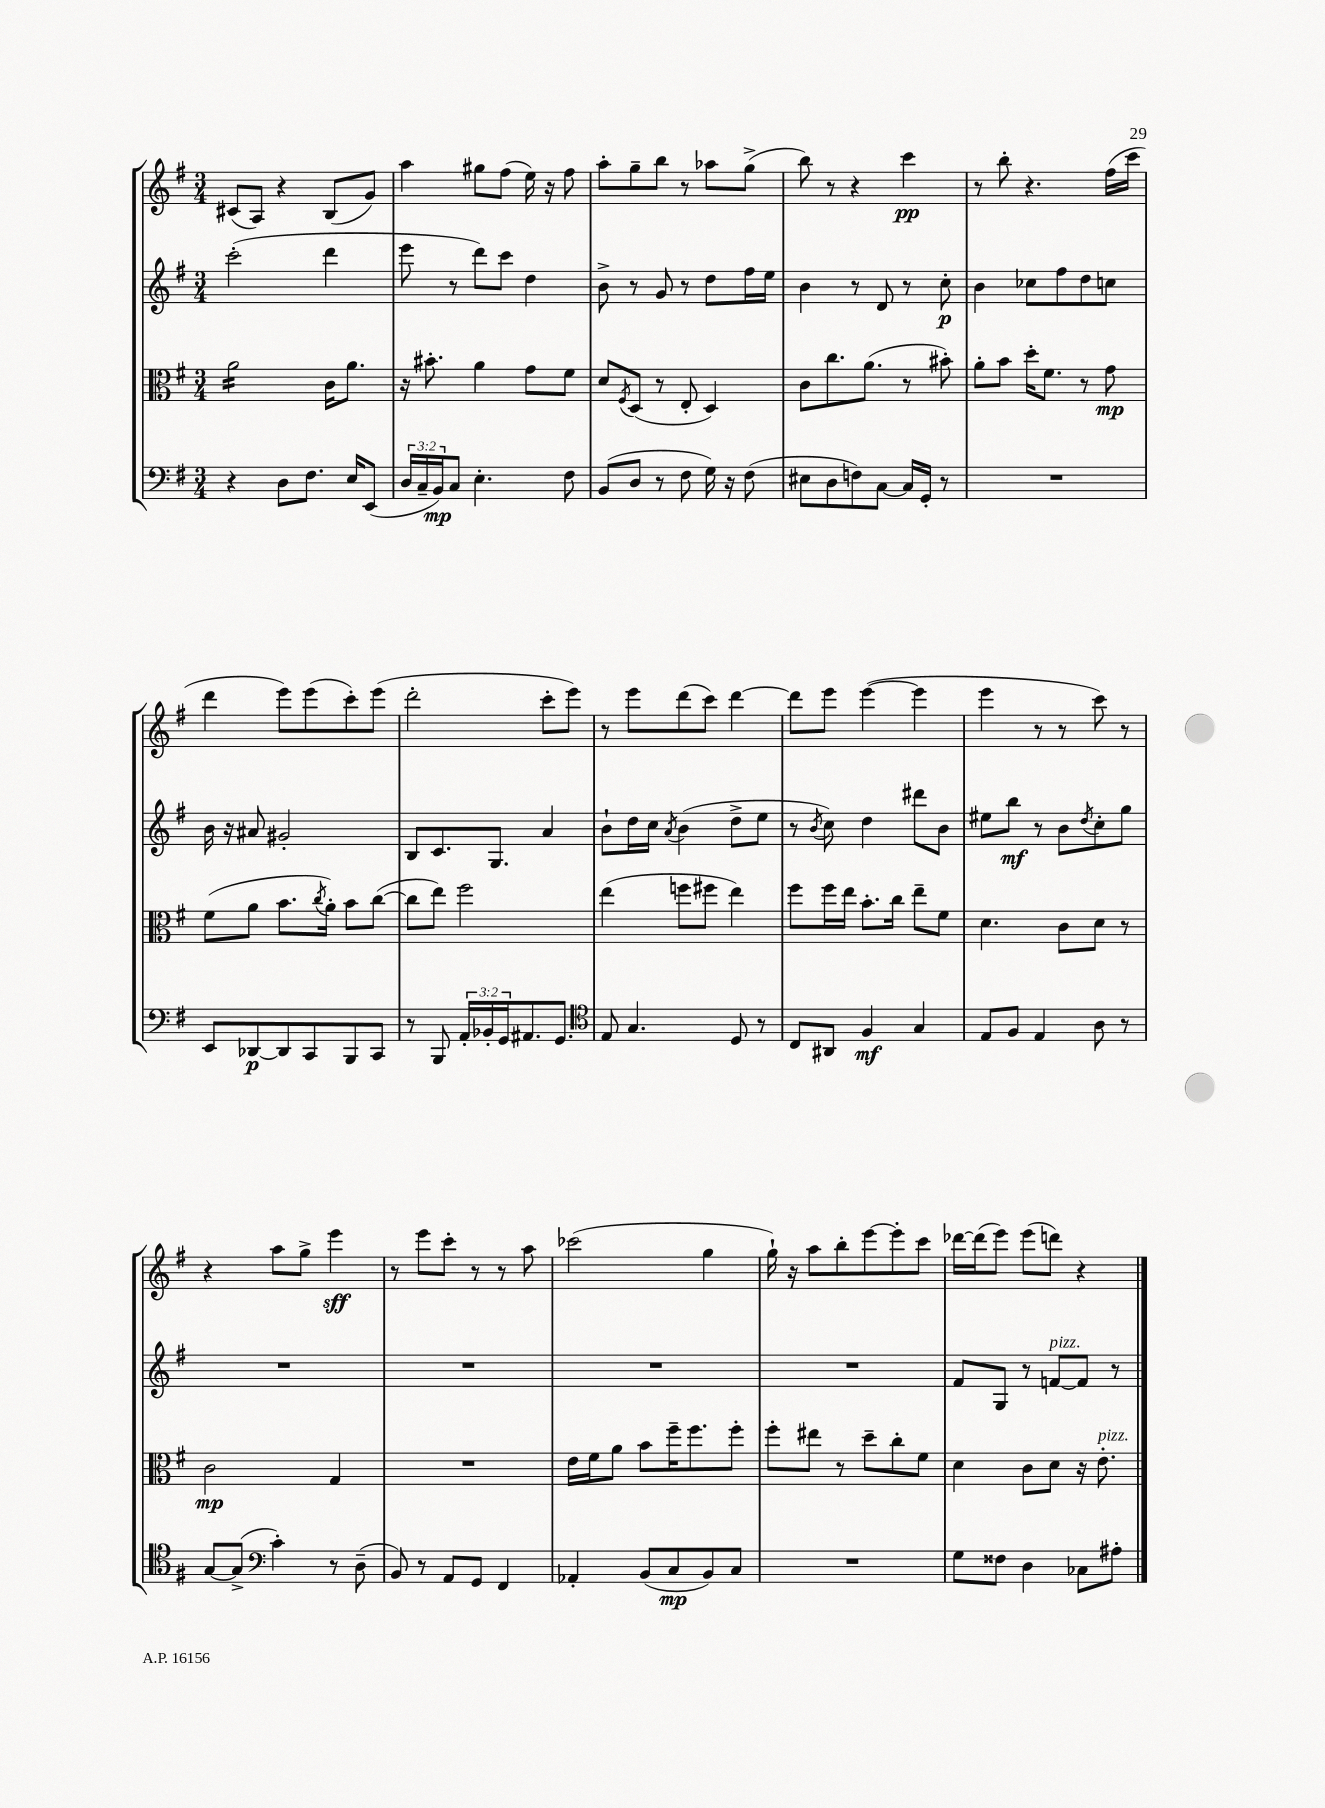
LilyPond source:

<<
\new StaffGroup <<
\new Staff = "s0" {
    \clef treble \key g \major \numericTimeSignature \time 3/4
    cis'8( a8) r4 b8( g'8) |
    a''4 gis''8 fis''8( e''16) r16 fis''8 |
    a''8-. g''8-- b''8 r8 aes''8 g''8->( |
    b''8) r8 r4 c'''4\pp |
    r8 b''8-. r4. fis''16( c'''16 |
    d'''4 e'''8) e'''8( c'''8-.) e'''8( |
    d'''2-. c'''8-. e'''8) |
    r8 e'''8 d'''8( c'''8) d'''4~ |
    d'''8 e'''8 e'''4~( e'''4 |
    e'''4 r8 r8 c'''8) r8 |
    r4 a''8 g''8-> e'''4\sff |
    r8 e'''8 c'''8-. r8 r8 a''8 |
    ces'''2( g''4 |
    g''16-!) r16 a''8 b''8-. e'''8~ e'''8-. c'''8 |
    des'''16~ des'''16( e'''8) e'''8( d'''8) r4 \bar "|." |
}
\new Staff = "s1" {
    \clef treble \key g \major \numericTimeSignature \time 3/4
    c'''2-.( d'''4 |
    e'''8 r8 d'''8) c'''8 d''4 |
    b'8-> r8 g'8 r8 d''8 fis''16 e''16 |
    b'4 r8 d'8 r8 c''8-.\p |
    b'4 ces''8 fis''8 d''8 c''8 |
    b'16 r16 ais'8 gis'2-. |
    b8 c'8. g8. a'4 |
    b'8-! d''16 c''16 \acciaccatura { a'8 } b'4( d''8-> e''8 |
    r8 \acciaccatura { b'8 } c''8) d''4 dis'''8 b'8 |
    eis''8 b''8\mf r8 b'8 \acciaccatura { d''8 } c''8-. g''8 |
    R2. |
    R2. |
    R2. |
    R2. |
    fis'8 g8 r8 f'8~^\markup { \italic "pizz." } f'8 r8 \bar "|." |
}
\new Staff = "s2" {
    \clef alto \key g \major \numericTimeSignature \time 3/4
    a'2:16 c'16 a'8. |
    r16 bis'8.-. a'4 g'8 fis'8 |
    d'8 \acciaccatura { fis8 } d8( r8 e8-. d4) |
    c'8 c''8. a'8.( r8 bis'8-.) |
    a'8-. b'8 d''16-. fis'8. r8 g'8\mp |
    fis'8( a'8 b'8. \acciaccatura { c''8 } a'16-.) b'8 c''8~( |
    c''8 e''8) fis''2 |
    e''4( f''8 fis''8 e''4) |
    fis''8 fis''16 e''16 b'8.-. c''16 e''8-- fis'8 |
    d'4. c'8 d'8 r8 |
    c'2\mp g4 |
    R2. |
    e'16 fis'16 a'8 b'8 fis''16-- fis''8. fis''8-. |
    fis''8-. eis''8 r8 d''8-- c''8-. fis'8 |
    d'4 c'8 d'8 r16 e'8.-.^\markup { \italic "pizz." } \bar "|." |
}
\new Staff = "s3" {
    \clef bass \key g \major \numericTimeSignature \time 3/4 \override Staff.TupletNumber.text = #tuplet-number::calc-fraction-text
    r4 d8 fis8. e16 e,8( |
    \tuplet 3/2 { d16 c16-- b,16\mp) } c8 e4.-. fis8 |
    b,8( d8 r8 fis8 g16) r16 fis8( |
    eis8 d8 f8) c8~ c16 g,16-. r8 |
    R2. |
    e,8 des,8~\p des,8 c,8 b,,8 c,8 |
    r8 b,,8 \tuplet 3/2 { a,16-. bes,16-. g,16 } ais,8. g,8. |
    \clef tenor e8 g4. d8 r8 |
    c8 ais,8 fis4\mf g4 |
    e8 fis8 e4 a8 r8 |
    g8~ g8->( \clef bass c'4-.) r8 d8--( |
    b,8) r8 a,8 g,8 fis,4 |
    aes,4-. b,8( c8\mp b,8) c8 |
    R2. |
    g8 fisis8 d4 ces8 ais8-. \bar "|." |
}
>>
>>
\layout { \context { \Score \remove "Bar_number_engraver" } }
